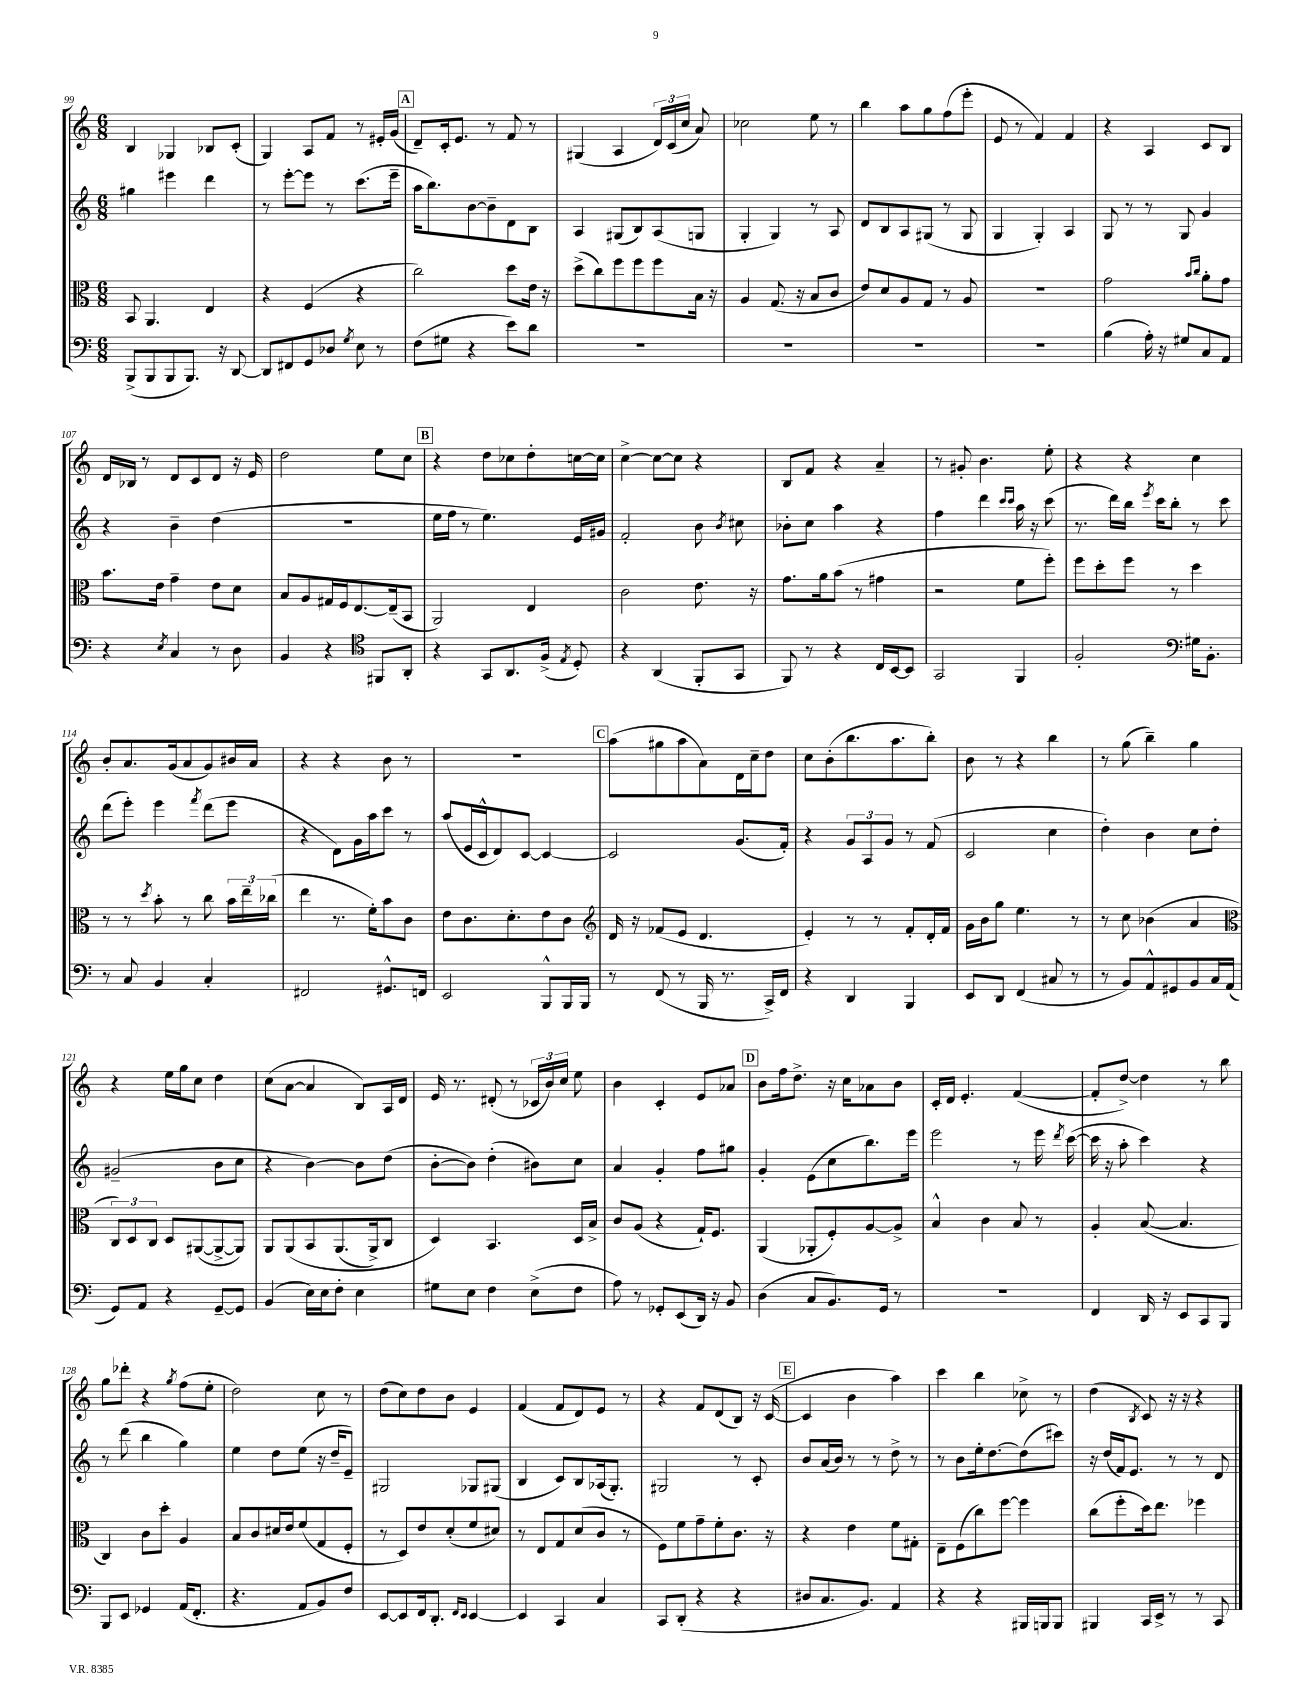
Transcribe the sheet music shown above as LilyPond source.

<<
\new StaffGroup <<
\new Staff = "s0" {
    \clef treble \key c \major \numericTimeSignature \time 6/8
    \autoBeamOff b4 ges4 bes8[ c'8]-.( |
    g4) a8[ f'8] r8 eis'16[-. g'16]( |
    \mark \markup { \box "A" } d'8[--) c'16-. e'8.] r8 f'8 r8 |
    gis4( a4 \tuplet 3/2 { d'16[) c'16( c''16] } a'8) |
    ces''2 e''8 r8 |
    b''4 a''8[ g''8 f''8( e'''8]-. |
    e'8 r8 f'4) f'4 |
    r4 a4 c'8[ b8] |
    d'16[ bes16] r8 d'8[ c'8 d'8] r16 e'16 |
    d''2 e''8[ c''8] |
    \mark \markup { \box "B" } r4 d''8[ ces''8 d''8-. c''16~ c''16] |
    c''4~-> c''8[~ c''8] r4 |
    b8[ f'8] r4 a'4-- |
    r8 gis'8-. b'4. e''8-. |
    r4 r4 c''4 |
    b'8[-. a'8. g'16( a'8 g'8) bis'16 a'16] |
    r4 r4 b'8 r8 |
    R2. |
    \mark \markup { \box "C" } a''8[( gis''8 a''8 a'8) d'16 c''16-- d''8] |
    c''8[ b'8-.( b''8. a''8. b''8]-.) |
    b'8 r8 r4 b''4 |
    r8 g''8( b''4--) g''4 |
    r4 e''16[ g''16 c''8] d''4 |
    c''8[( a'8]~ a'4 b8[) a16 d'16] |
    e'16 r8. dis'8-.( r8 \tuplet 3/2 { ces'16[ b'16) c''16] } e''8 |
    b'4 c'4-. e'8[ aes'8] |
    \mark \markup { \box "D" } b'8[ f''16 d''8.]-> r16 c''16[ aes'8 b'8] |
    c'16[-. d'16] e'4.-. f'4~( |
    f'8[-. d''8]~->) d''4 r8 b''8 |
    g''8[ des'''8]-. r4 \acciaccatura { g''8 } f''8[( e''8]-. |
    d''2) c''8 r8 |
    d''8[( c''8) d''8 b'8] e'4 |
    f'4( f'8[ d'8) e'8] r8 |
    r4 f'8[ d'8( b8]) r16 c'16~( |
    \mark \markup { \box "E" } c'4 b'4 a''4) |
    c'''4 b''4 ces''8-> r8 |
    d''4( \acciaccatura { b8 } c'8) r16 r16 r4 \bar "|." |
}
\new Staff = "s1" {
    \clef treble \key c \major \numericTimeSignature \time 6/8
    \autoBeamOff gis''4 eis'''4 d'''4 |
    r8 e'''8[~-. e'''8] r8 c'''8.[( e'''16]-- |
    \mark \markup { \box "A" } a''16[ b''8.) b'8~ b'8-- d'8 b8] |
    a4 gis8[( b8) a8( g8] |
    g4-. g4) r8 a8 |
    d'8[ b8 a8 gis8]( r8 gis8 |
    g4 g4-.) a4 |
    g8 r8 r8 g8 g'4 |
    r4 b'4-- d''4( |
    R2. |
    \mark \markup { \box "B" } e''16[ f''16] r8 e''4.) e'16[ gis'16] |
    f'2-. b'8 \acciaccatura { b'8 } cis''8 |
    bes'8[-. c''8] a''4 r4 |
    f''4 d'''4 \grace { c'''16[ c'''16] } a''16 r16 c'''8( |
    r8. d'''16[) b''16] \acciaccatura { e'''8 } c'''16[ b''8]-. r8 c'''8 |
    d'''8[( e'''8]-.) e'''4 \acciaccatura { f'''8 } d'''8[( e'''8] |
    r4 d'8[) g'16 a''16 c'''8] r8 |
    a''8[( e'16 c'16-^ d'8) c'8]~ c'4~ |
    \mark \markup { \box "C" } c'2 g'8.[( f'16]-.) |
    r4 \tuplet 3/2 { g'8[ a8 g'8] } r8 f'8( |
    c'2 c''4 |
    d''4-.) b'4 c''8[ d''8]-. |
    gis'2--( b'8[ c''8] |
    r4 b'4~) b'8[ d''8]( |
    b'8[~-. b'8]) d''4-.( bis'8[) c''8] |
    a'4 g'4-. f''8[ gis''8] |
    \mark \markup { \box "D" } g'4-. e'8[( c''8 b''8.) e'''16] |
    e'''2 r8 e'''16 \acciaccatura { d'''8 } c'''16~( |
    c'''16 r16 a''8-. c'''4) r4 |
    r8 d'''8( b''4 g''4) |
    e''4 d''8[ e''8]( r16 d''16[-- e'8]--) |
    gis2 ges8[ gis8]( |
    b4 c'8[) b8 aes16( g8.]-.) |
    gis2 r8 c'8-. |
    \mark \markup { \box "E" } b'8[ a'16( b'16]) r8 r8 d''8-> r8 |
    r8 b'8[ e''16-. d''8.~ d''8( cis'''8]) |
    r16 d''16[( f'16) e'8.] r8 r8 d'8 \bar "|." |
}
\new Staff = "s2" {
    \clef alto \key c \major \numericTimeSignature \time 6/8
    \autoBeamOff b,8 a,4. e4 |
    r4 f4( r4 |
    \mark \markup { \box "A" } c''2) d''8[ e'16] r16 |
    d''8[->( c''8) f''8 f''8 f''8 b16] r16 |
    a4 g8.( r16 b8[ c'8] |
    e'8[) d'8 a8 g8] r8 a8 |
    R2. |
    g'2 \grace { b'16[ c''16] } a'8[-. g'8] |
    b'8.[ e'16] g'4-- e'8[ d'8] |
    b8[ a8 gis16 f16 e8.~ e16--( b,8] |
    \mark \markup { \box "B" } a,2) e4 |
    c'2 e'8. r16 |
    g'8.[ a'16 b'8]( r8 gis'4 |
    r2 f'8[ f''8]-.) |
    f''8[ d''8-. f''8] r8 d''4 |
    r8 r8 \acciaccatura { d''8 } b'8-. r8 c''8 \tuplet 3/2 { b'16[ e''16-- ces''16]( } |
    e''4 r8. f'16[-.) b'8 c'8] |
    e'8[ c'8. d'8.-. e'8 c'8] |
    \mark \markup { \box "C" } \clef treble d'16 r16 fes'8[( e'8] d'4. |
    e'4-.) r8 r8 f'8[-. d'16-. f'16] |
    g'16[ b'16 g''8] e''4. r8 |
    r8 c''8 bes'4( a'4 |
    \clef alto \tuplet 3/2 { c8[) d8 c8] } d8[ ais,8~( ais,8~-> ais,8]) |
    a,8[ a,8\( b,8 a,8.( a,16->) c8] |
    d4\) b,4. d16[ b16]-> |
    c'8[ a8]( r4 g16[-!) f8.] |
    \mark \markup { \box "D" } a,4( aes,8[-. f8-.) a8~ a8]-> |
    b4-^ c'4 b8 r8 |
    a4-. b8~( b4. |
    c4) c'8[ d''8]-. a4 |
    b8[ c'8 dis'16 e'16 f'8( g8 f8]-. |
    r8 d8[) e'8 d'8-.( f'8 dis'8]) |
    r8 e8[ g8 d'8( c'8] r8 |
    f8[) f'8 g'8-- f'8-. c'8.] r16 |
    \mark \markup { \box "E" } r4 e'4 f'8[ gis8]-. |
    e8[-- f8( c''8) f''8]~ f''4 |
    c''8[( f''8-. d''16) e''8.] fes''4 \bar "|." |
}
\new Staff = "s3" {
    \clef bass \key c \major \numericTimeSignature \time 6/8
    \autoBeamOff b,,8[->( b,,8 b,,8 b,,8.]) r16 d,8~ |
    d,8[ fis,8 g,8 des8] \acciaccatura { g8 } e8 r8 |
    \mark \markup { \box "A" } f8[( gis8] r4 e'8[) d'8] |
    R2. |
    R2. |
    R2. |
    R2. |
    b4( a16-.) r16 gis8[ c8 a,8] |
    r4 \acciaccatura { e8 } c4 r8 d8 |
    b,4 r4 \clef tenor fis,8[ a,8]-. |
    \mark \markup { \box "B" } r4 g,8[ a,8. f16]->( \acciaccatura { e8 } d8-.) |
    r4 a,4( f,8[-. g,8] |
    f,8) r8 r4 c16[ b,16~ b,8] |
    g,2 f,4 |
    f2-. \clef bass gis16[ b,8.]-. |
    r8 c8 b,4 c4-. |
    fis,2 gis,8.[-^ f,16] |
    e,2 b,,8[-^ b,,16 b,,16] |
    \mark \markup { \box "C" } r8 f,8( r8 b,,16 r8. c,16[->) f,16] |
    r4 d,4 b,,4 |
    e,8[ d,8] f,4( cis8 r8 |
    r8 b,8[) a,8-^ gis,8 b,8 c16 a,16]( |
    g,8[) a,8] r4 g,8[~-- g,8] |
    b,4( e16[) e16 f8]-. e4 |
    gis8[ e8] f4 e8[->( f8] |
    a8) r8 ges,8[-. e,8( d,16]) r16 b,8 |
    \mark \markup { \box "D" } d4( c8[ b,8.) g,16] r8 |
    R2. |
    f,4 d,16 r16 e,8[ c,8 b,,8] |
    b,,8[ e,8] ges,4 a,16[( f,8.]-. |
    r4. a,8[ b,8) f8] |
    e,8[~ e,8 f,16 d,8.]-. \grace { f,16[ e,16] } e,4~ |
    e,4 c,4 c4 |
    c,8[ d,8]-.( r4 r4 |
    \mark \markup { \box "E" } dis8[ c8. b,8.]) a,4 |
    r4 r4 bis,,16[ b,,16 b,,8] |
    bis,,4 c,16[ e,16]-> r8 r8 c,8 \bar "|." |
}
>>
>>
\layout { \context { \Score currentBarNumber = #99 } }
